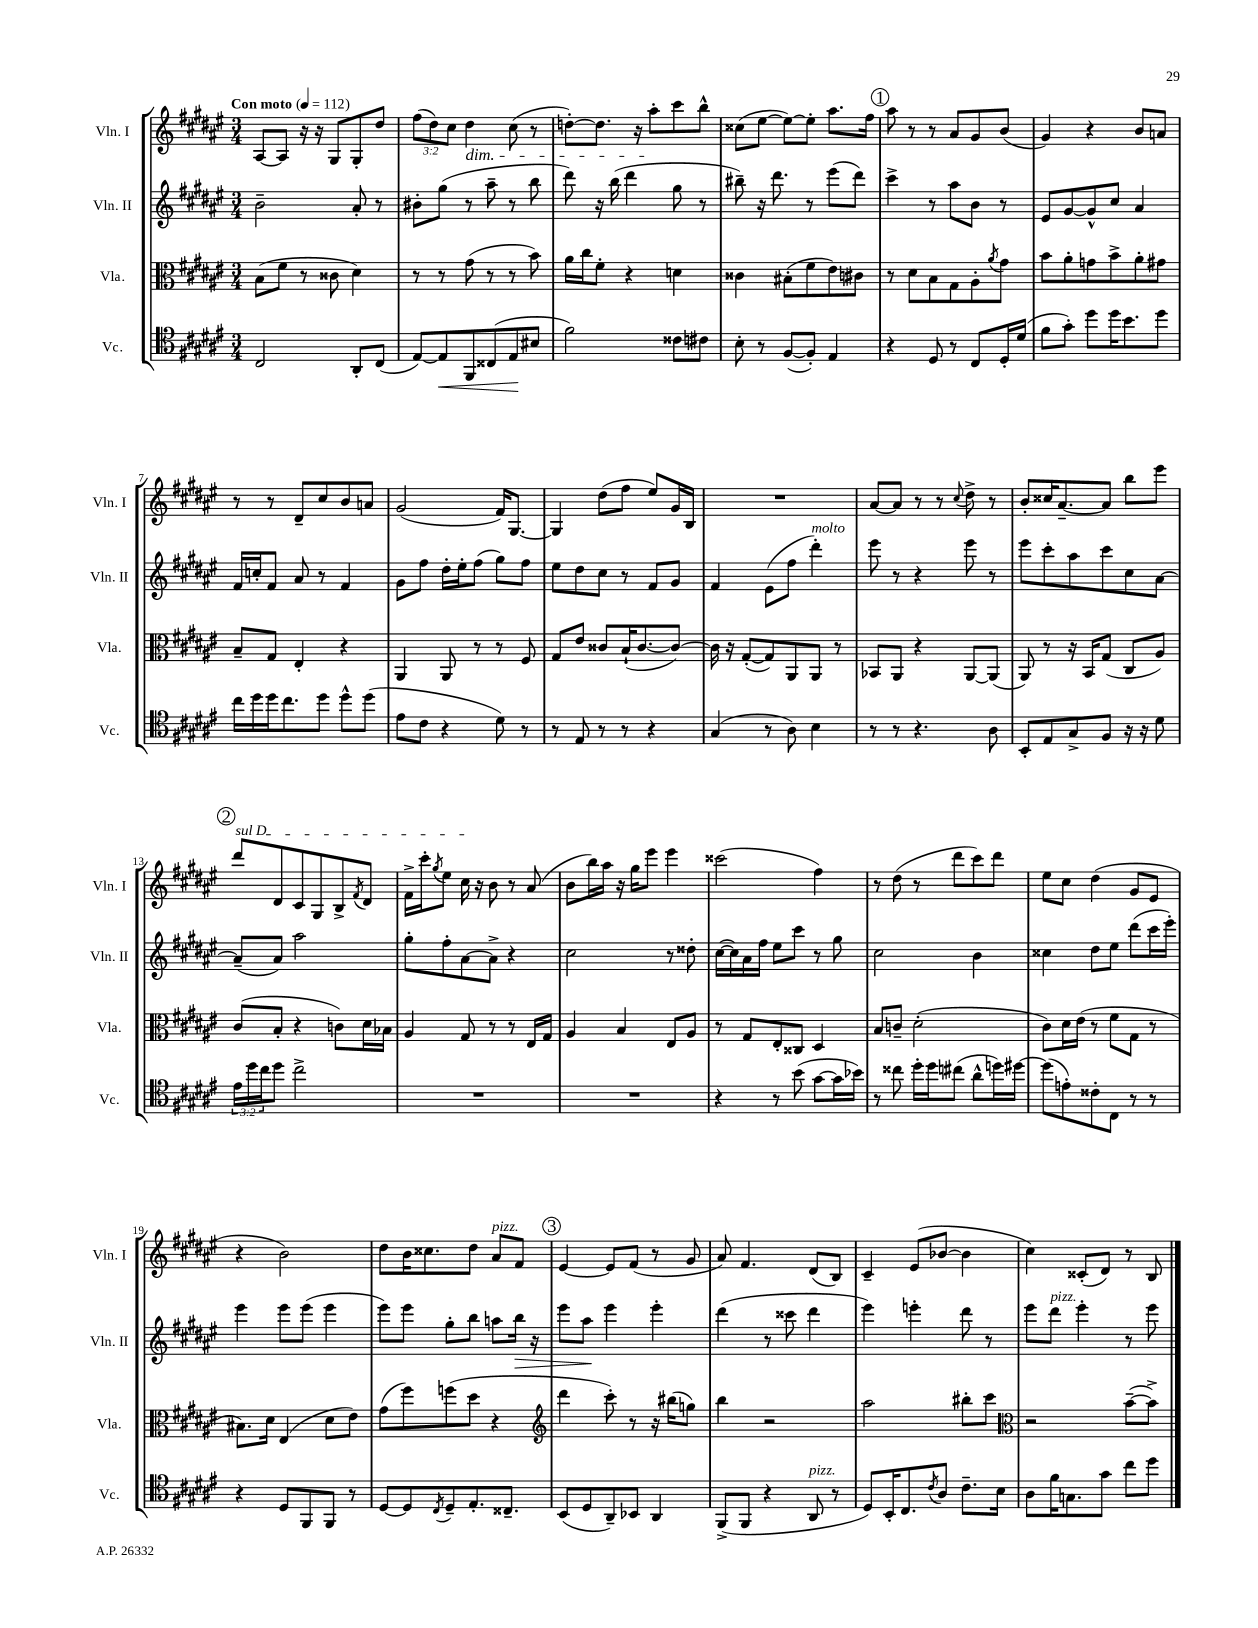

**kern	**kern	**kern	**kern
*staff4	*staff3	*staff2	*staff1
*clefC4	*clefC3	*clefG2	*clefG2
*k[f#c#g#d#a#e#]	*k[f#c#g#d#a#e#]	*k[f#c#g#d#a#e#]	*k[f#c#g#d#a#e#]
*M3/4	*M3/4	*M3/4	*M3/4
*MM112	*MM112	*MM112	*MM112
2C#	(8B	2b~	[8A#
.	8f#	.	8A#]
.	8r	.	16r
.	.	.	16r
.	8c##	.	8G#
8AA#'	4d#)	8a#'	8G#'
(8C#	.	8r	8dd#
=	=	=	=
[8E#)	8r	8b#'	(12ff#
.	.	.	12dd#)
8E#]	8r	(8gg#	.
.	.	.	12cc#
8FF#	(8g#	8r	4dd#
(8C##	8r	8aa#~	.
8E#	8r	8r	(8cc#
8B#	8b)	8bb	8r
=	=	=	=
2f#)	16a#	8ddd#)	[8dd')
.	16cc#	.	.
.	8f#'	16r	8.dd]
.	.	(16bb	.
.	4r	4ddd#	.
.	.	.	16r
.	.	.	8aa#'
8c##	4d	8gg#	8ccc#
8c#	.	8r	8bb^^
=	=	=	=
8B'	4c##	8bb#~)	(8cc##
8r	.	16r	[8ee#
.	.	8.ddd#	.
([8F#	(8B#'	.	8ee#_)
8F#'])	8f#	8r	8ee#']
4E#	8e#)	(8eee#	8.aa#
.	8c#	8ddd#)	.
.	.	.	16ff#
=	=	=	=
4r	8r	4ccc#^	8aa#
.	8d#	.	8r
8D#	8B	8r	8r
8r	8G#	8aa#	8a#
8C#	8A#'	8b	8g#
.	8qa#	.	.
16D#'	8g#	8r	(8b
(16d#	.	.	.
=	=	=	=
8f#	8b	8e#	4g#)
8g#')	8a#'	[8g#	.
8dd#	8g	8g#^^]	4r
16dd#	8b^	8cc#	.
8.b	.	.	.
.	8a#'	4a#	8b
8dd#	8g#	.	8a
=	=	=	=
16cc#	8B~	16f#	8r
16dd#	.	16cc'	.
16dd#	8G#	8f#	8r
8.cc#	.	.	.
.	4E#'	8a#	8d#~
8dd#	.	8r	8cc#
8dd#^^	4r	4f#	8b
(8dd#	.	.	8a
=	=	=	=
8e#	4AA#	8g#	(2g#
8c#	.	8ff#	.
4r	8AA#	16dd#'	.
.	.	16ee#'	.
.	8r	(8ff#	.
8d#)	8r	8gg#)	16f#)
.	.	.	[8.G#
8r	8F#	8ff#	.
=	=	=	=
8r	8G#	8ee#	4G#]
8E#	8e#	8dd#	.
8r	8c##	8cc#	(8dd#
8r	(16B`	8r	8ff#
.	[8.c##	.	.
4r	.	8f#	8ee#)
.	8c##_)	8g#	16g#
.	.	.	16B
=	=	=	=
(4G#	16c##]	4f#	2.r
.	16r	.	.
.	([8G#'	.	.
8r	8G#])	(8e#	.
8A#)	8AA#	8ff#	.
4B	8AA#	4ddd#')	.
.	8r	.	.
=	=	=	=
8r	8BB-	8eee#	[8a#
8r	8AA#	8r	8a#]
4.r	4r	4r	8r
.	.	.	8r
.	.	.	8qqcc#
.	[8AA#	8eee#	8dd#^
8A#	(8AA#]	8r	8r
=	=	=	=
8BB'	8AA#)	8eee#	8b'
8E#	8r	8ccc#'	16cc##
.	.	.	[8.a#~
8G#^	16r	8aa#	.
.	16BB	.	.
8F#	(8G#	8ccc#	8a#]
16r	8C#	8cc#	8bb
16r	.	.	.
8d#	8A#)	[8a#	8eee#
=	=	=	=
24e#	(8c#	(8a#~]	8ddd#
24dd#	.	.	.
24cc#	.	.	.
8dd#	8B'	8a#)	8d#
2cc#^	4r	2aa#	8c#
.	.	.	8G#
.	8c)	.	8B^
.	.	.	8qf#
.	16d#	.	8d#
.	16B-	.	.
=	=	=	=
2.r	4A#	8gg#'	16f#^
.	.	.	16ccc#'
.	.	.	8qgg#
.	.	8ff#'	8ee#
.	8G#	[8a#	16cc#
.	.	.	16r
.	8r	8a#^]	8b
.	8r	4r	8r
.	16E#	.	(8a#
.	16G#	.	.
=	=	=	=
2.r	4A#	2cc#	8b
.	.	.	16bb)
.	.	.	16aa#
.	4B	.	16r
.	.	.	16gg#
.	.	.	8eee#
.	8E#	8r	4eee#
.	8A#	8dd##'	.
=	=	=	=
4r	8r	([16cc#	(2ccc##
.	.	16cc#])	.
.	8G#	16a#	.
.	.	16ff#	.
8r	8E#'	8ee#	.
(8b	8C##	8ccc#	.
[8g#	4D#	8r	4ff#)
16g#]	.	8gg#	.
16b-)	.	.	.
=	=	=	=
8r	8B	2cc#	8r
8cc##	8c~	.	(8dd#
16dd#'	(2d#'	.	8r
16dd#	.	.	.
(8cc#	.	.	8ddd#
8a#^^	.	4b	8ccc#)
16dd)	.	.	8ddd#
[16dd#	.	.	.
=	=	=	=
(8dd#]	8c#)	4cc##	8ee#
8e')	16d#	.	8cc#
.	(16e#	.	.
8c##'	8r	8dd#	(4dd#
8C#	8f#	8ee#	.
8r	8G#	(8ddd#	8g#
8r	8r	16ccc#	8e#
.	.	16eee#')	.
=	=	=	=
4r	8.B#)	4eee#	4r
.	16d#	.	.
8D#	(4E#	8eee#	2b)
8FF#	.	(8eee#	.
8FF#	8d#	4eee#	.
8r	8e#)	.	.
=	=	=	=
[8D#	(8g#	8eee#)	8dd#
8D#]	8ff#)	8eee#	16b
.	.	.	8.cc##
8qC#	.	.	.
8D#~	(8ff	8gg#'	.
8.E#'	8dd#	8bb	8dd#
.	4r	8aa	8a#
8.C##~	.	.	.
.	.	16bb	8f#
.	.	16r	.
=	=	=	=
*	*clefG2	*	*
(8BB	4ddd#	8eee#	[4e#
8D#	.	8aa#	.
8AA#~)	8ccc#')	4eee#	8e#]
8BB-	8r	.	(8f#
4AA#	16r	4eee#'	8r
.	(16bb#	.	.
.	8gg)	.	8g#
=	=	=	=
(8FF#^	4bb	(4ddd#	8a#)
8FF#	.	.	4.f#
4r	2r	8r	.
.	.	8ccc##	.
8AA#	.	4ddd#	(8d#
8r	.	.	8B)
=	=	=	=
8D#)	2aa#	4eee#)	4c#~
16BB'	.	.	.
8.C#	.	.	.
.	.	4eee'	(8e#
8qc#	.	.	.
8A#	.	.	[8b-
8.c#~	8bb#'	8ddd#	4b-]
.	8ccc#	8r	.
16B	.	.	.
=	=	=	=
*	*clefC3	*	*
8A#	2r	8eee#	4cc#)
16f#	.	8ddd#	.
8.G	.	.	.
.	.	4eee#'	(8c##'
8g#	.	.	8d#)
8cc#	([8b~	8r	8r
8dd#	8b^])	8eee#	8B
==	==	==	==
*-	*-	*-	*-
